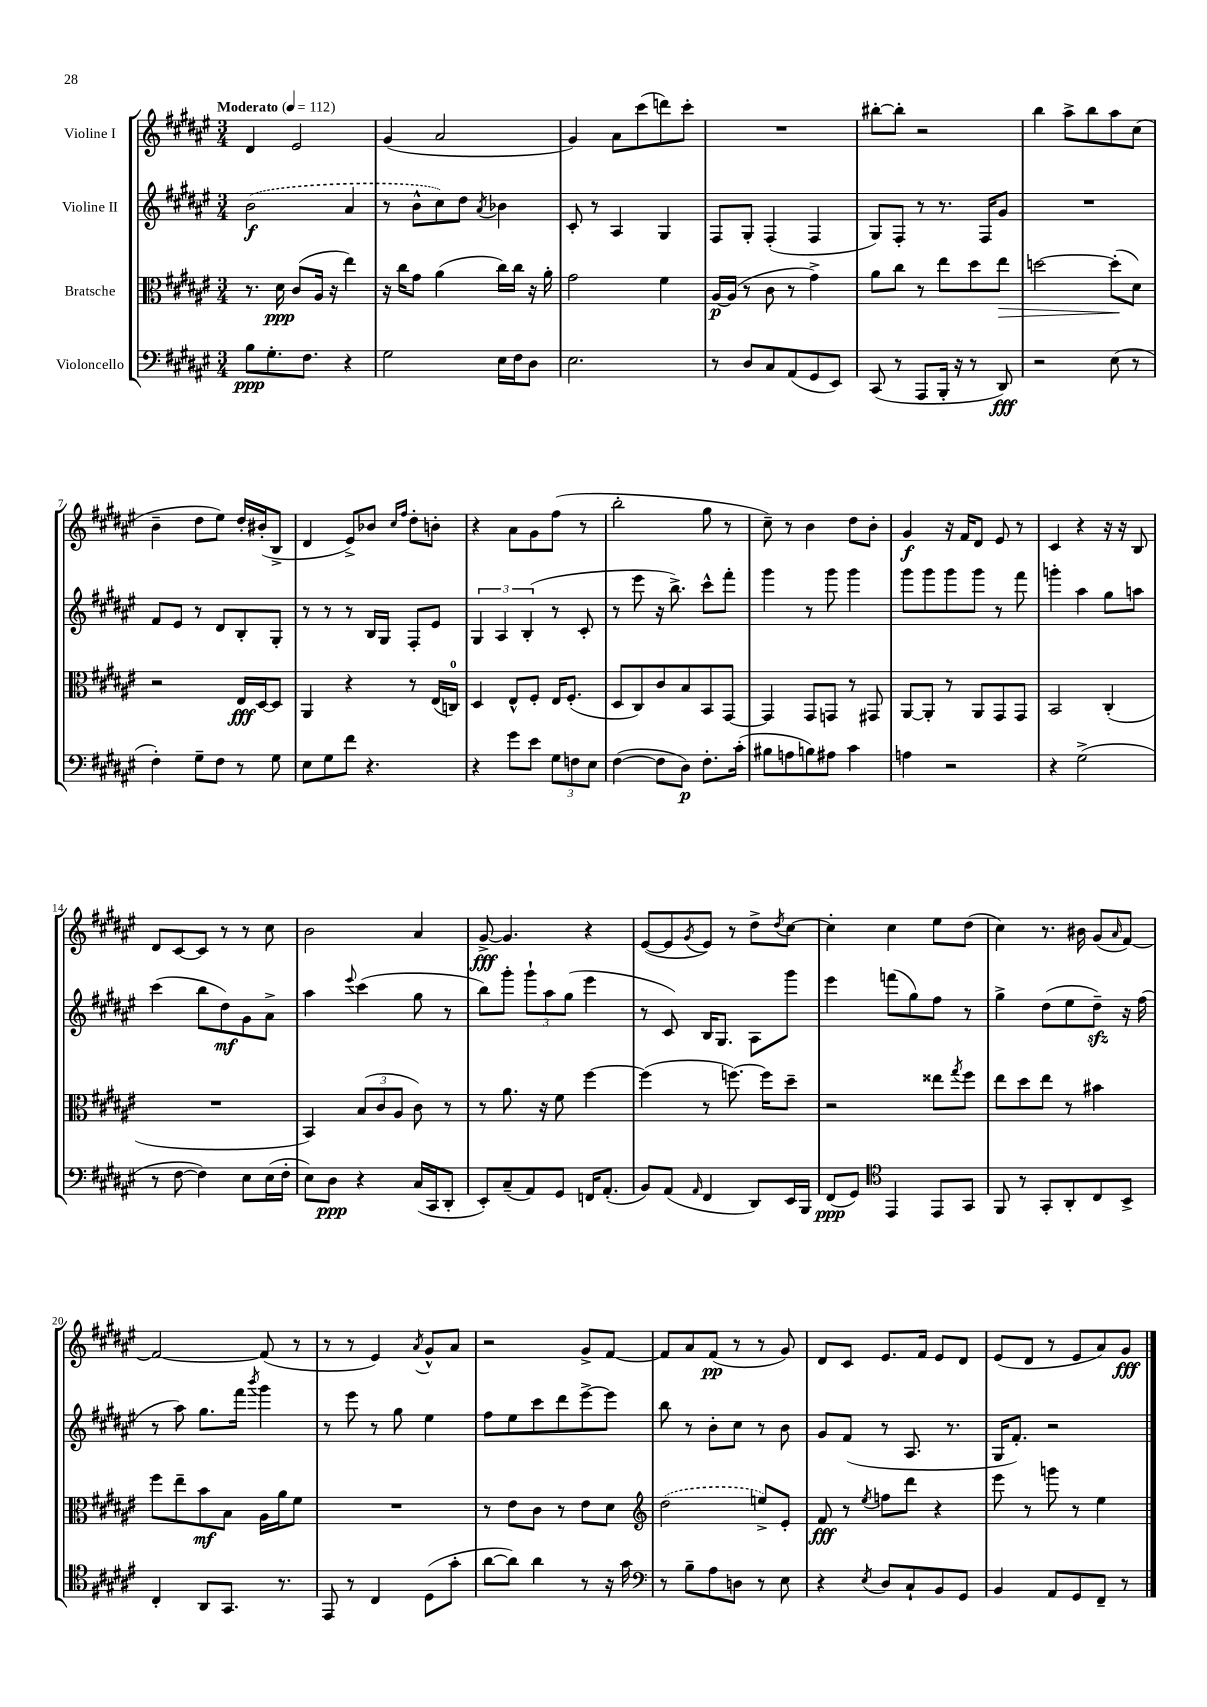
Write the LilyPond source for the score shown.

<<
\new StaffGroup <<
\new Staff = "s0" \with { instrumentName = "Violine I" } {
    \clef treble \key fis \major \numericTimeSignature \time 3/4 \tempo "Moderato" 4 = 112
    dis'4 eis'2 |
    gis'4( ais'2 |
    gis'4) ais'8 cis'''8( d'''8) cis'''8-. |
    R2. |
    bis''8~-. bis''8-. r2 |
    b''4 ais''8-> b''8 ais''8 cis''8( |
    b'4-- dis''8 eis''8) dis''16-. bis'16-.( b8-> |
    dis'4 eis'8->) bes'8 \grace { cis''16 fis''16 } dis''8-. b'8-. |
    r4 ais'8 gis'8 fis''8( r8 |
    b''2-. gis''8 r8 |
    cis''8--) r8 b'4 dis''8 b'8-. |
    gis'4\f r16 fis'16 dis'8 eis'8 r8 |
    cis'4 r4 r16 r16 b8 |
    dis'8 cis'8~ cis'8 r8 r8 cis''8 |
    b'2 ais'4 |
    gis'8~->\fff gis'4. r4 |
    eis'8~( eis'8 \acciaccatura { gis'8 } eis'8) r8 dis''8-> \acciaccatura { dis''8 } cis''8~ |
    cis''4-. cis''4 eis''8 dis''8( |
    cis''4) r8. bis'16 gis'8( \grace { ais'16 } fis'8~) |
    fis'2~ fis'8( r8 |
    r8 r8 eis'4) \acciaccatura { ais'8 } gis'8-^ ais'8 |
    r2 gis'8-> fis'8~ |
    fis'8 ais'8 fis'8\pp( r8 r8 gis'8) |
    dis'8 cis'8 eis'8. fis'16 eis'8 dis'8 |
    eis'8( dis'8 r8 eis'8 ais'8) gis'8\fff \bar "|." |
}
\new Staff = "s1" \with { instrumentName = "Violine II" } {
    \clef treble \key fis \major \numericTimeSignature \time 3/4
    \once \slurDashed b'2\f( ais'4 |
    r8 b'8-^ cis''8) dis''8 \acciaccatura { ais'8 } bes'4 |
    cis'8-. r8 ais4 gis4 |
    fis8 gis8-. fis4-.( fis4 |
    gis8) fis8-. r8 r8. fis16 gis'8 |
    R2. |
    fis'8 eis'8 r8 dis'8 b8-. gis8-. |
    r8 r8 r8 b16 gis16 fis8-. eis'8 |
    \tuplet 3/2 { gis4 ais4 b4-.( } r8 cis'8-. |
    r8 eis'''8 r16 b''8.->) cis'''8-^ fis'''8-. |
    gis'''4 r8 gis'''8 gis'''4 |
    gis'''8 gis'''8 gis'''8 gis'''8 r8 fis'''8 |
    g'''4-. ais''4 gis''8 a''8 |
    cis'''4( b''8 dis''8\mf) gis'8 ais'8-> |
    ais''4 \appoggiatura { eis'''8 } cis'''4( gis''8 r8 |
    b''8) gis'''8-. \tuplet 3/2 { gis'''8-! ais''8 gis''8( } eis'''4 |
    r8 cis'8) b16 gis8. ais8 gis'''8 |
    eis'''4 f'''8( gis''8) fis''8 r8 |
    gis''4-> dis''8( eis''8 dis''8--\sfz) r16 fis''16( |
    r8 ais''8) gis''8. fis'''16 \acciaccatura { b'''8 } gis'''4 |
    r8 eis'''8 r8 gis''8 eis''4 |
    fis''8 eis''8 cis'''8 dis'''8 eis'''8~-> eis'''8 |
    b''8 r8 b'8-. cis''8 r8 b'8 |
    gis'8 fis'8( r8 ais8. r8. |
    gis16 fis'8.-.) r2 \bar "|." |
}
\new Staff = "s2" \with { instrumentName = "Bratsche" } {
    \clef alto \key fis \major \numericTimeSignature \time 3/4
    r8. dis'16\ppp cis'8( ais16 r16 eis''4) |
    r16 cis''16 gis'8 ais'4( cis''16) cis''16 r16 ais'16-. |
    gis'2 fis'4 |
    ais16~\p ais16( r8 cis'8 r8 gis'4->) |
    ais'8 cis''8 r8 eis''8 dis''8 eis''8\> |
    d''2~ d''8-.\!( dis'8) |
    r2 eis16\fff dis16~ dis8 |
    ais,4 r4 r8 eis16( c16-0) |
    dis4 eis8-^ fis8-. eis16 fis8.-.( |
    dis8 cis8) cis'8 b8 b,8 gis,8~ |
    gis,4 gis,8 g,8 r8 gis,8 |
    ais,8~ ais,8-. r8 ais,8 gis,8 gis,8 |
    b,2 cis4-.( |
    R2. |
    b,4) \tuplet 3/2 { b8( cis'8 ais8 } cis'8) r8 |
    r8 ais'8. r16 fis'8 fis''4~ |
    fis''4( r8 f''8.~) f''16 dis''8-- |
    r2 eisis''8 \acciaccatura { gis''8 } fis''8 |
    eis''8 dis''8 eis''8 r8 bis'4 |
    fis''8 eis''8-- b'8\mf b8 ais16 ais'16 fis'8 |
    R2. |
    r8 eis'8 cis'8 r8 eis'8 dis'8 |
    \clef treble \once \slurDashed dis''2( e''8->) eis'8-. |
    fis'8\fff r8 \acciaccatura { eis''8 } f''8 dis'''8 r4 |
    eis'''8 r8 g'''8 r8 eis''4 \bar "|." |
}
\new Staff = "s3" \with { instrumentName = "Violoncello" } {
    \clef bass \key fis \major \numericTimeSignature \time 3/4
    b8\ppp gis8.-. fis8. r4 |
    gis2 eis16 fis16 dis8 |
    eis2. |
    r8 dis8 cis8 ais,8( gis,8 eis,8) |
    cis,8( r8 ais,,8 b,,16-. r16 r8 dis,8\fff) |
    r2 eis8( r8 |
    fis4-.) gis8-- fis8 r8 gis8 |
    eis8 gis8 fis'8 r4. |
    r4 gis'8 eis'8 \tuplet 3/2 { gis8 f8 eis8 } |
    fis4~( fis8 dis8\p) fis8.-. cis'16-.( |
    bis8 a8 b8) ais8 cis'4 |
    a4 r2 |
    r4 gis2->( |
    r8 fis8~ fis4) eis8 eis16( fis16-. |
    eis8) dis8\ppp r4 cis16( cis,16 dis,8-. |
    eis,8-.) cis8--( ais,8) gis,8 f,16 ais,8.-.( |
    b,8) ais,8( \grace { ais,16 } fis,4 dis,8) eis,16 b,,16 |
    fis,8\ppp( gis,8) \clef tenor eis,4 eis,8 gis,8 |
    fis,8 r8 gis,8-. ais,8-. cis8 b,8-> |
    cis4-. ais,8 gis,8. r8. |
    eis,8 r8 cis4 dis8( gis'8-. |
    ais'8~ ais'8) ais'4 r8 r16 gis'16 |
    \clef bass r8 b8-- ais8 d8 r8 eis8 |
    r4 \acciaccatura { eis8 } dis8 cis8-! b,8 gis,8 |
    b,4 ais,8 gis,8 fis,8-- r8 \bar "|." |
}
>>
>>
